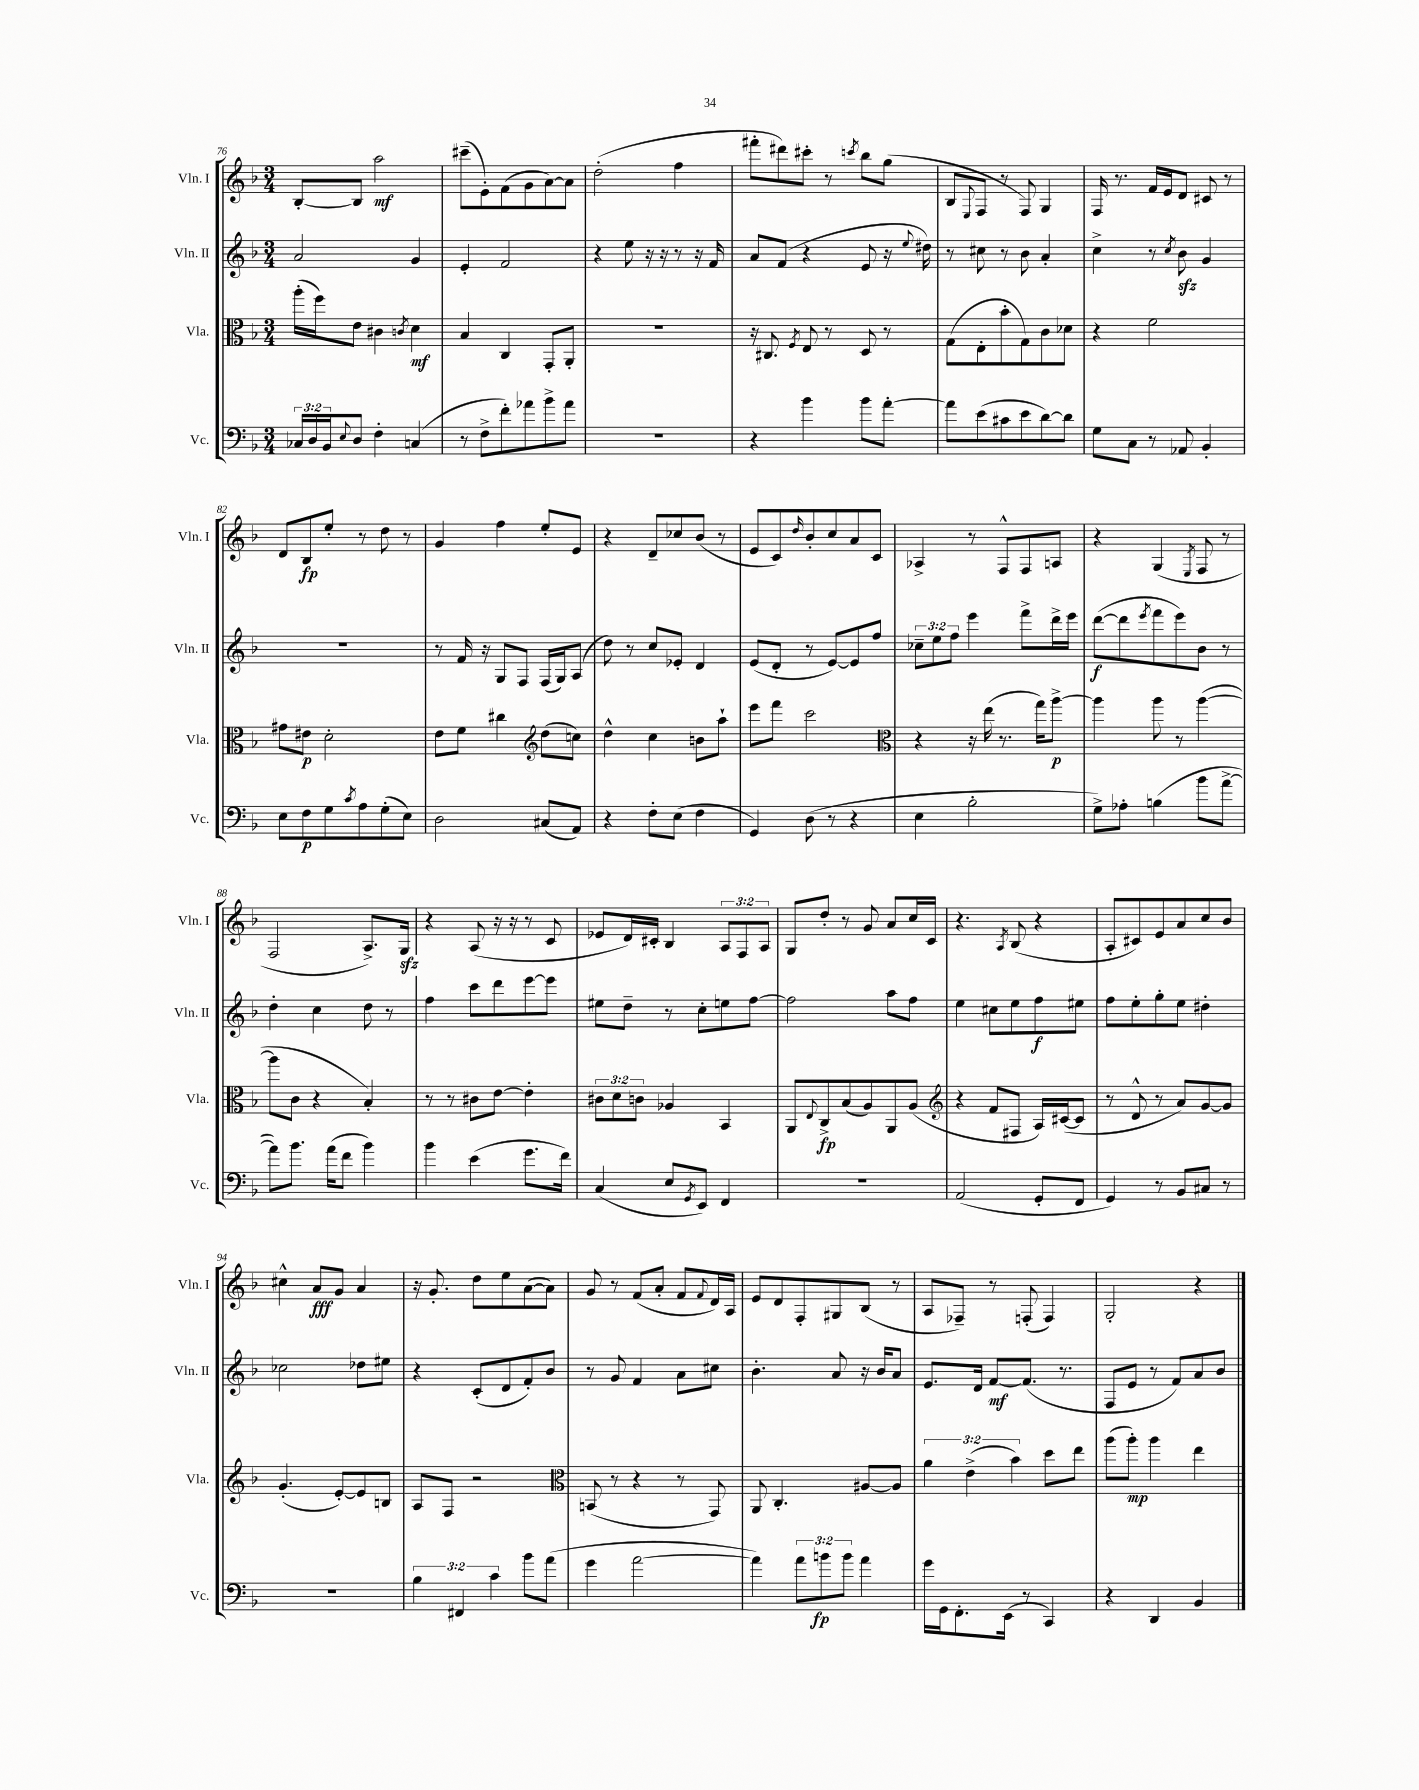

**kern	**kern	**kern	**kern
*staff4	*staff3	*staff2	*staff1
*clefF4	*clefC3	*clefG2	*clefG2
*k[b-]	*k[b-]	*k[b-]	*k[b-]
*M3/4	*M3/4	*M3/4	*M3/4
24C-	(16aa'	2a	[8B-'
24D	.	.	.
.	16ff)	.	.
24BB-	.	.	.
8qqE	.	.	.
8D	8e	.	8B-]
4F'	4c#	.	2aa
.	8qc	.	.
(4C	4d	4g	.
=	=	=	=
8r	4B-	4e'	(8ccc#~
8F^	.	.	8e')
8f')	4C	2f	(8f
8a-	.	.	8g
8b-^	8GG'	.	[8a)
8a-	8AA'	.	8a]
=	=	=	=
2.r	2.r	4r	(2dd'
.	.	8ee	.
.	.	16r	.
.	.	16r	.
.	.	8r	4ff
.	.	16r	.
.	.	16f	.
=	=	=	=
4r	16r	8a	8fff#'
.	8.C#	.	.
.	.	(8f	8ddd#)
.	8qF	.	.
4b-	8E	4r	8ccc#'
.	8r	.	8r
.	.	.	8qccc
8b-	8D	8e	8bb-
[8a'	8r	16r	(8gg
.	.	8qqee	.
.	.	16dd#)	.
=	=	=	=
8a]	(8G	8r	8B-
.	.	.	8qqE
(8e	8E'	8cc#	8F
8c#	8b-'	8r	8r
8e	8G)	8b-	8F)
[8d)	8c	4a'	4G
8d]	8d-	.	.
=	=	=	=
8G	4r	4cc^	16F
.	.	.	8.r
8C	.	.	.
8r	2f	8r	16f
.	.	.	16e
.	.	8qcc	.
8AA-	.	8b-	8d
4BB-'	.	4g	8c#
.	.	.	8r
=	=	=	=
8E	8g#	2.r	8d
8F	8e#	.	8B-
8G	2d'	.	8ee'
8qc	.	.	.
8A	.	.	8r
(8G'	.	.	8dd
8E)	.	.	8r
=	=	=	=
2D	8e	8r	4g
.	8f	16f	.
.	.	16r	.
.	4cc#	8G	4ff
.	.	8F	.
*	*clefG2	*	*
(8C#	(8dd	(16F	8ee'
.	.	16G)	.
8AA)	8cc)	(8A	8e
=	=	=	=
4r	4dd^^	8dd)	4r
.	.	8r	.
8F'	4cc	8cc	8d~
(8E	.	8e-'	8cc-
4F	8b	4d	(8b-
.	8aa`	.	8r
=	=	=	=
4GG)	8eee	(8e	8e
.	8fff	8d'	8c)
.	.	.	16qqdd
(8D	2ccc	8r	8b-'
8r	.	[8e)	8cc
4r	.	8e]	8a
.	.	8ff	8c
=	=	=	=
*	*clefC3	*	*
4E	4r	12cc-~	4A-^
.	.	12ee	.
.	.	12ff	.
2B-'	16r	4eee	8r
.	(16ee	.	.
.	8.r	.	8F^^
.	.	8fff^	8F
.	16gg)	.	.
.	[8aa^	16ddd^	8A
.	.	16eee	.
=	=	=	=
8G^)	4aa]	([8ddd	4r
8A-'	.	8ddd]	.
.	.	8qeee	.
(4B	8aa	8fff	(4G
.	8r	8eee)	.
.	.	.	8qE
8b-	([4aa	8b-	8F
[8a^	.	8r	8r
=	=	=	=
8a])	8aa]	4dd'	2F
8.b-	8c	.	.
.	4r	4cc	.
(16a	.	.	.
8f	.	.	.
4b-)	4B-')	8dd	8.A^)
.	.	8r	.
.	.	.	16G
=	=	=	=
4b-	8r	4ff	4r
.	8r	.	.
(4e	8c#	8ccc	(8A
.	[8e	8ddd	16r
.	.	.	16r
8.g	4e']	[8eee	8r
.	.	8eee]	8c
16f)	.	.	.
=	=	=	=
(4C	12c#	8ee#	8e-
.	12d	.	.
.	.	8dd~	16d)
.	12c	.	.
.	.	.	16c#'
8E	4A-	8r	4B-
8qGG	.	.	.
8EE)	.	8cc'	.
4FF	4BB-	8ee	12A
.	.	.	12F
.	.	[8ff	.
.	.	.	12A
=	=	=	=
2.r	8AA	2ff]	8G
.	8qqE	.	.
.	8C^	.	8dd'
.	(8B-	.	8r
.	8A)	.	8g
.	8AA	8aa	8a
.	(8A	8ff	16cc
.	.	.	16c
=	=	=	=
*	*clefG2	*	*
(2AA	4r	4ee	4.r
.	8f	8cc#	.
.	.	.	8qA
.	8F#	8ee	(8B-
8GG'	16A)	8ff	4r
.	([16c#	.	.
8FF	8c#]	8ee#	.
=	=	=	=
4GG)	8r	8ff	8A'
.	8d^^	8ee'	8c#)
8r	8r	8gg'	8e
8BB-	8a)	8ee	8a
8C#	[8g	4dd#'	8cc
8r	8g]	.	8b-
=	=	=	=
2.r	(4.g'	2cc-	4cc#^^
.	.	.	8a
.	[8e')	.	8g
.	8e]	8dd-	4a
.	8B	8ee#	.
=	=	=	=
6B-	8A	4r	16r
.	.	.	8.g'
.	8F	.	.
6FF#	.	.	.
.	2r	(8c'	8dd
6c	.	.	.
.	.	8d	8ee
8b-	.	8f')	([8a
(8a	.	8b-	8a])
=	=	=	=
*	*clefC3	*	*
4g	(8BB	8r	8g
.	8r	8g	8r
[2a	4r	4f	(8f
.	.	.	8a'
.	8r	8a	8f
.	.	.	8qqf
.	8GG)	8cc#	16d)
.	.	.	16A
=	=	=	=
4a])	8AA	4.b-'	8e
.	4.C'	.	8d
12a	.	.	8F'
12b	.	.	.
.	.	8a	8G#
12b	.	.	.
4a	[8A#	16r	(8B-
.	.	16b-	.
.	8A#]	8a	8r
=	=	=	=
16g	6a	8.e	8A
16GG	.	.	.
8.FF'	.	.	8F-~)
.	(6e^	.	.
.	.	16d	.
.	.	[8f	8r
(16EE	.	.	.
.	6b-)	.	.
8r	.	(8.f]	(8F'
4CC)	8dd	.	4F)
.	.	8.r	.
.	8ee	.	.
=	=	=	=
4r	(8aa	8F	2G'
.	8aa')	8e	.
4DD	4aa	8r	.
.	.	8f)	.
4BB-	4ee	8a	4r
.	.	8b-	.
==	==	==	==
*-	*-	*-	*-
